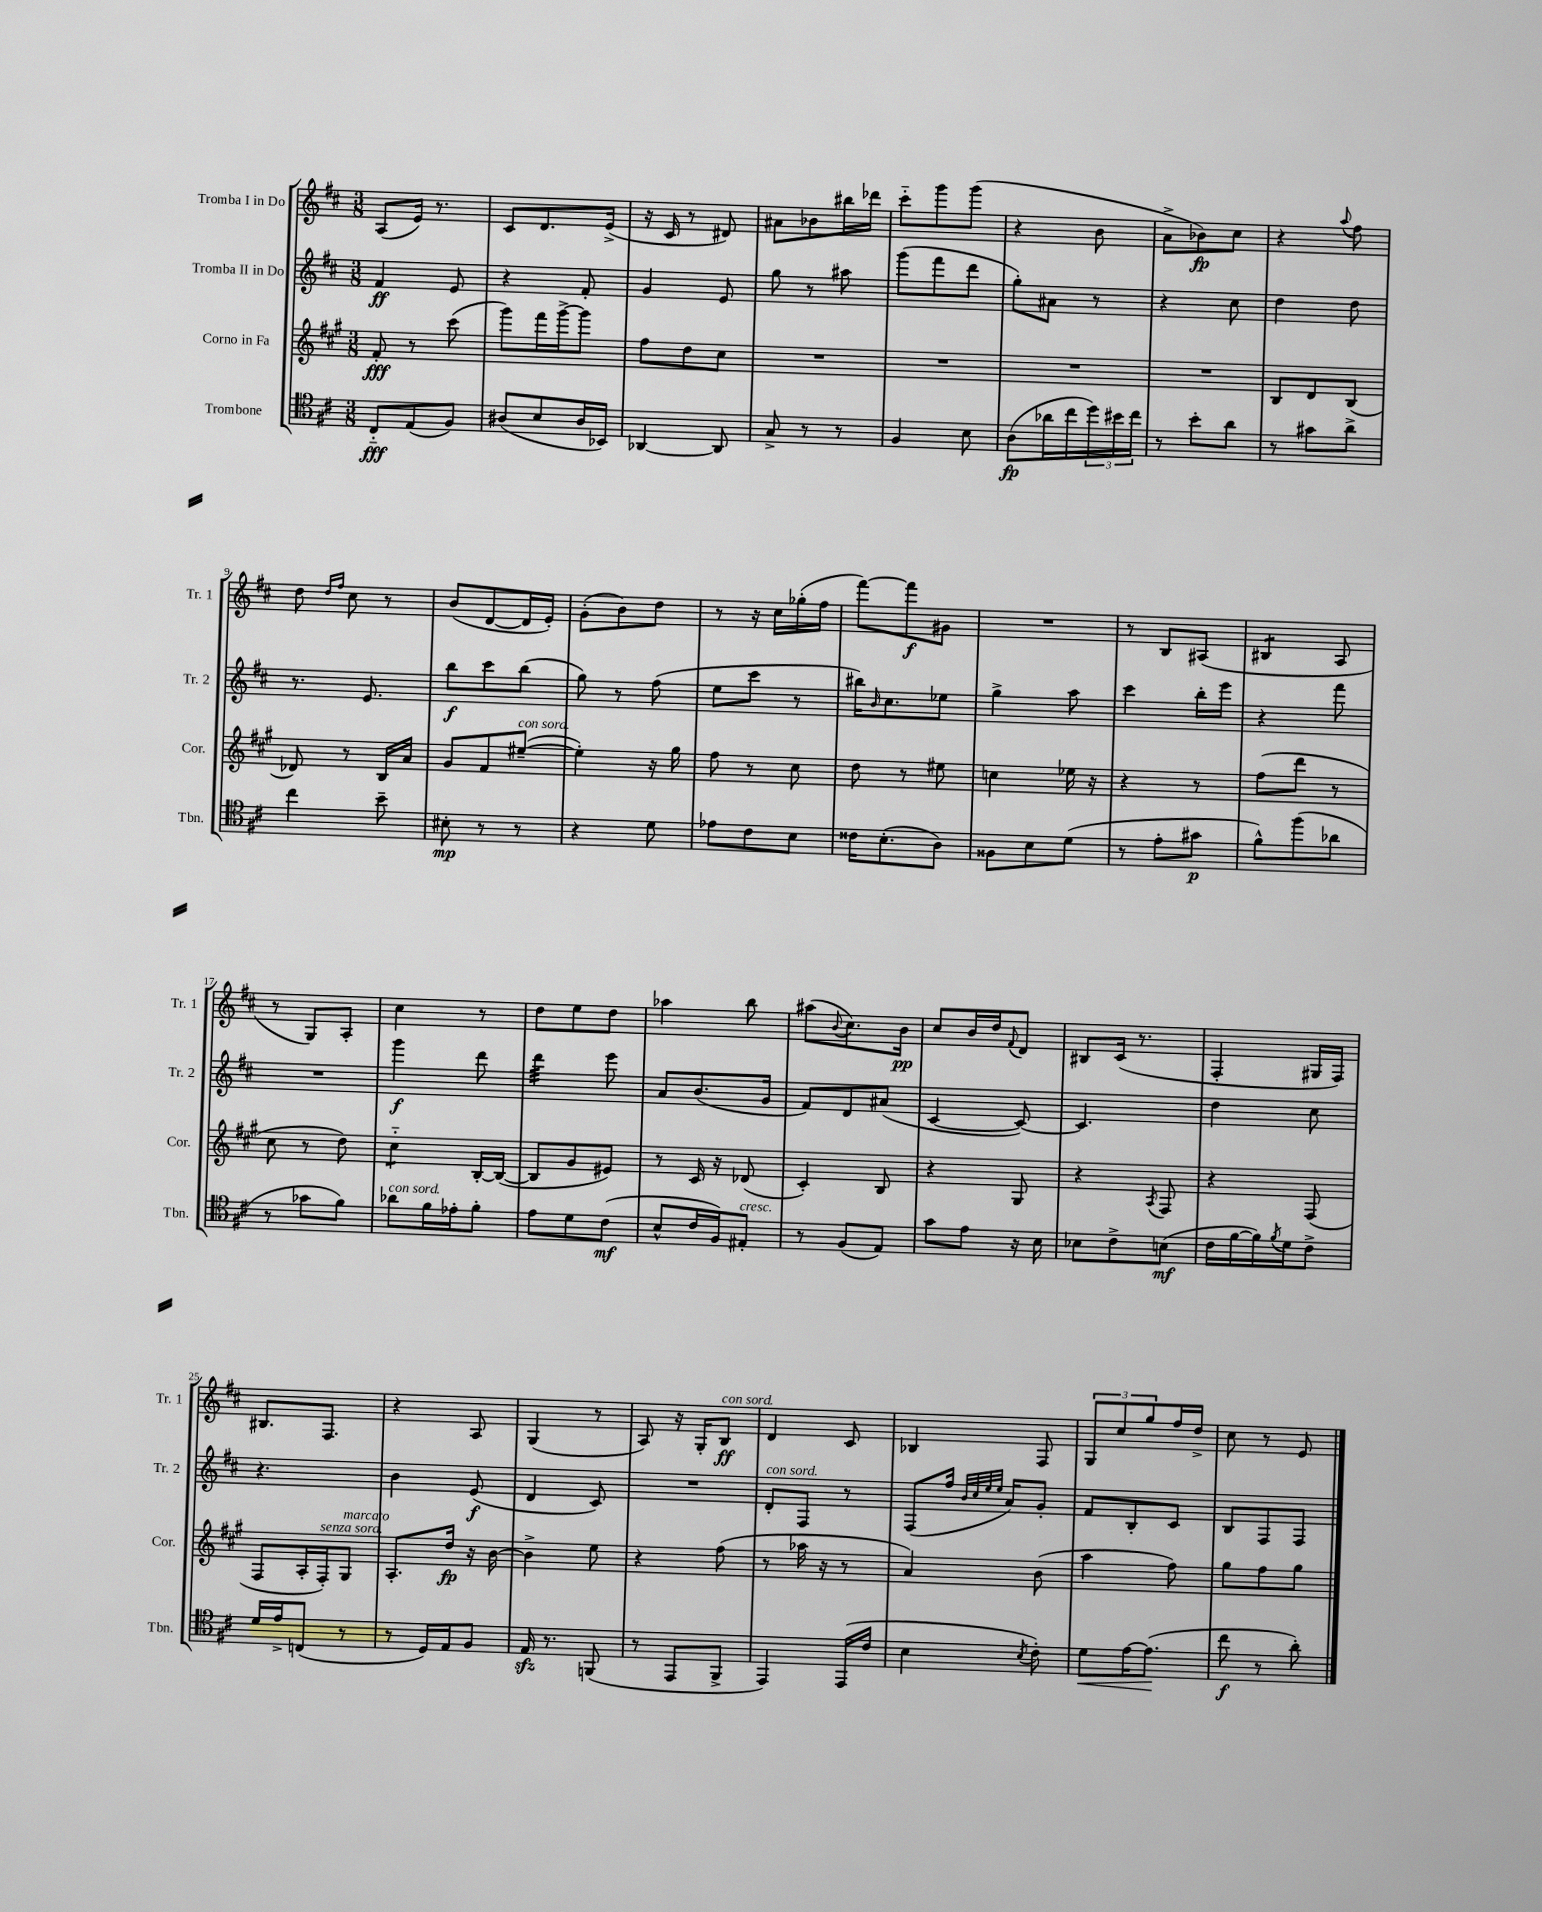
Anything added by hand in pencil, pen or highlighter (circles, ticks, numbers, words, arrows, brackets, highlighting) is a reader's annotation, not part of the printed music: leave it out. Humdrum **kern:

**kern	**kern	**kern	**kern
*staff4	*staff3	*staff2	*staff1
*clefC4	*clefG2	*clefG2	*clefG2
*k[f#c#]	*k[f#c#g#]	*k[f#c#]	*k[f#c#]
*M3/8	*M3/8	*M3/8	*M3/8
8C#'~	8f#'	4f#	(8A
(8E	8r	.	16e)
.	.	.	8.r
8F#)	(8ccc#	8e	.
=	=	=	=
(8A#	8ggg#)	4r	8c#
8B	16fff#	.	8.d
.	[16ggg#^	.	.
16A#	8ggg#]	8f#'	.
16BB-)	.	.	(16e^
=	=	=	=
[4AA-	8ff#	4g	16r
.	.	.	16c#
.	8dd	.	8r
8AA-]	8cc#	8e	8d#)
=	=	=	=
8G^	4.r	8gg	8a#
8r	.	8r	8b-
8r	.	8aa#	16bb#
.	.	.	16ddd-
=	=	=	=
4F#	4.r	(8ggg	8ccc#'~
.	.	8fff#	8ggg
8B	.	8ddd	(8ggg
=	=	=	=
(8A	4.r	8gg')	4r
16a-	.	8a#	.
16cc#	.	.	.
24dd)	.	8r	8b
24b#	.	.	.
24cc#	.	.	.
=	=	=	=
8r	4.r	4r	8a^
8b'	.	.	8b-)
8a	.	8cc#	8cc#
=	=	=	=
8r	8B	4dd	4r
8g#	8d	.	.
.	.	.	8qqaa
8a^	(8B	8dd	8ff#
=	=	=	=
4cc#	8d-)	8.r	8dd
.	.	.	16qqdd
.	.	.	16qqff#
.	8r	.	8cc#
.	.	8.e	.
8b~	16B	.	8r
.	16a	.	.
=	=	=	=
8B#'	8g#	8bb	(8b
8r	8f#	8ccc#	[8d
8r	([8ee#~	(8bb	16d]
.	.	.	16e')
=	=	=	=
4r	4ee#'])	8gg)	(8g'
.	.	8r	8b)
8d	16r	(8ff#	8dd
.	16gg#	.	.
=	=	=	=
8e-	8ff#	8ee	8r
8c#	8r	8ccc#	16r
.	.	.	16cc#
8B	8cc#	8r	(16gg-'
.	.	.	16ff#
=	=	=	=
16c##	8dd	16bb#)	[8fff#)
.	.	16qqb	.
(8.B'	.	8.cc#	.
.	8r	.	8fff#]
8A)	8ee#	8ee-	8g#
=	=	=	=
8F##	4cc	4gg^	4.r
8B	.	.	.
(8d	16ee-	8aa	.
.	16r	.	.
=	=	=	=
8r	4r	4ccc#	8r
8e'	.	.	8B
8g#	8r	16bb'	(8A#
.	.	16eee	.
=	=	=	=
8f#^^)	(8ff#	4r	4B#
(8ff#	8ddd	.	.
8a-	8r	8fff#	8A
=	=	=	=
8r	8cc#	4.r	8r
8g-	8r	.	8G)
8f#)	8dd)	.	8A'
=	=	=	=
8a-	4cc#'~	4ggg	4cc#
16f#	.	.	.
16e-'	.	.	.
8f#'	[16B'	8ddd	8r
.	(16B_	.	.
=	=	=	=
8e	8B]	4ddd	8dd
8d	8g#	.	8ee
(8c#	8e#)	8eee	8dd
=	=	=	=
8B^^	8r	8a	4aa-
16c#	16c#	(8.b	.
16F#)	16r	.	.
8E#'	(8d-	.	8bb
.	.	16g	.
=	=	=	=
8r	4c#')	8f#)	(8aa#
.	.	.	8qqb
(8F#	.	8d	8.cc#)
8E)	8B	(8a#	.
.	.	.	16b
=	=	=	=
8g	4r	[4c#	8cc#
8e	.	.	16b
.	.	.	16dd
.	.	.	8qqf#
16r	8G#	8c#_)	8d
16B	.	.	.
=	=	=	=
8B-	4r	4.c#]	8B#
8c#^	.	.	(16c#
.	.	.	8.r
.	8qA	.	.
(8B	8F#	.	.
=	=	=	=
16c#	4r	4dd	4F#'
[16f#	.	.	.
16f#])	.	.	.
8qf#	.	.	.
16d	.	.	.
8c#^	(8F#	8cc#	16G#
.	.	.	16F#)
=	=	=	=
16d	8F#	4.r	8.B#
16e^	.	.	.
(8C	16A'	.	.
.	16F#')	.	8.F#
8r	8G#	.	.
=	=	=	=
8r	8.A'	4b	4r
16D)	.	.	.
16E	16dd	.	.
8F#	16r	(8e	8A
.	[16b	.	.
=	=	=	=
16E	4b^]	4d	(4G
8.r	.	.	.
(8FF	8ee	8c#)	8r
=	=	=	=
8r	4r	4.r	8A)
8EE	.	.	16r
.	.	.	16G'
8FF#^	(8ff#	.	8B
=	=	=	=
4EE)	8r	8d'	4d
.	16aa-	8F#	.
.	16r	.	.
(16EE	8r	8r	8c#
16c#	.	.	.
=	=	=	=
4B	4a)	(8F#	4B-
.	.	16ff#	.
.	.	32qqb	.
.	.	32qqcc#	.
.	.	32qqee	.
.	.	32qqee	.
.	.	16a)	.
8qB	.	.	.
8c#')	(8b	8g'	8F#
=	=	=	=
8d	4aa	8f#	12G
.	.	.	12cc#
[16e	.	8B'	.
.	.	.	12gg
(8.e]	.	.	.
.	8ff#)	8c#	16ff#
.	.	.	16dd^
=	=	=	=
8cc#	8gg#	8B	8cc#
8r	8ff#	8F#	8r
8a')	8gg#	8F#	8e
==	==	==	==
*-	*-	*-	*-
